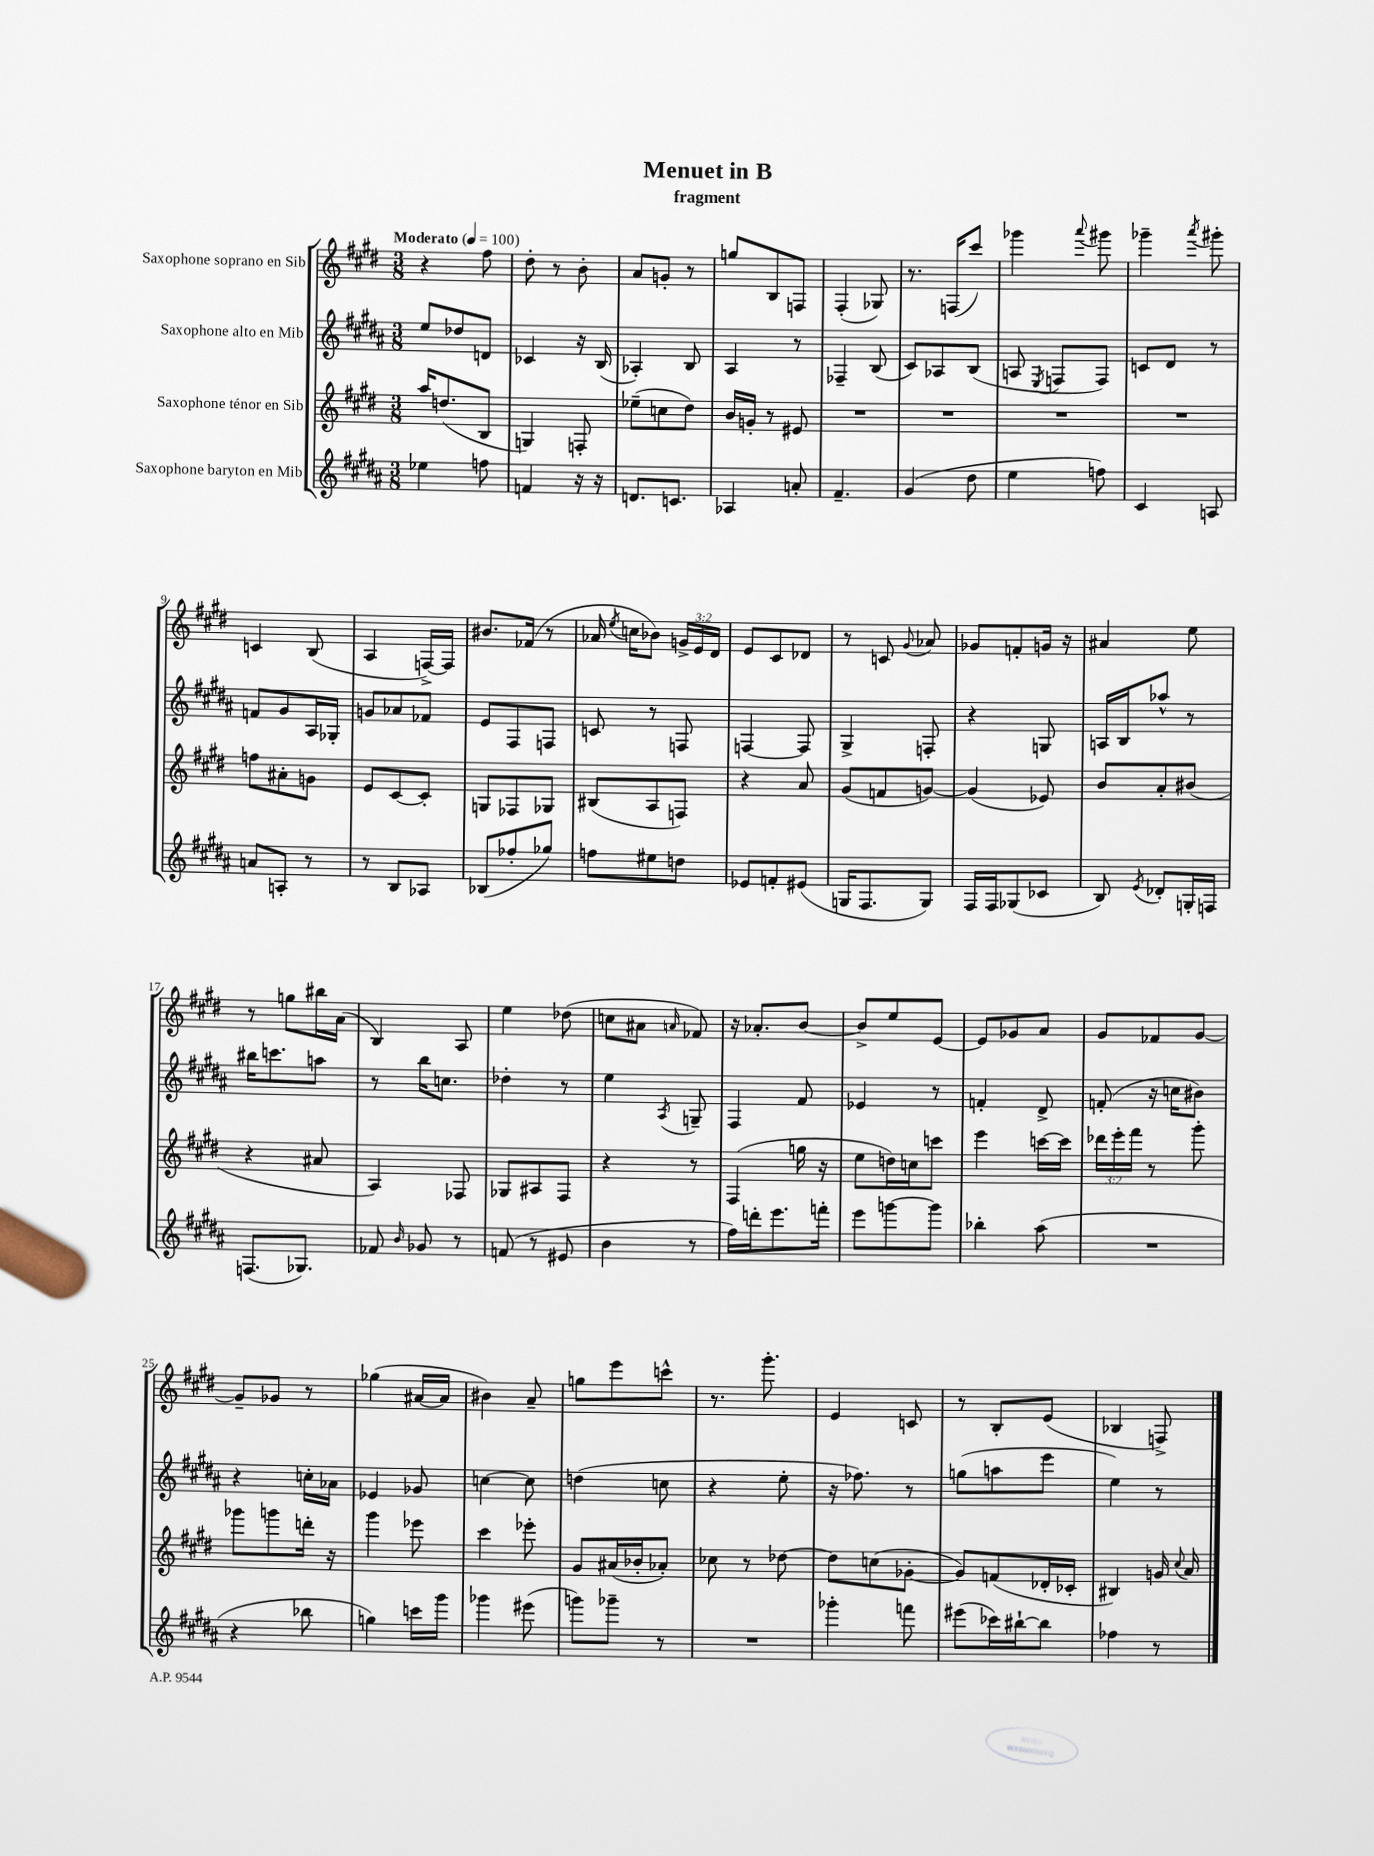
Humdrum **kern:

**kern	**kern	**kern	**kern
*part4	*part3	*part2	*part1
*staff4	*staff3	*staff2	*staff1
*I"Saxophone baryton en Mib	*I"Saxophone ténor en Sib	*I"Saxophone alto en Mib	*I"Saxophone soprano en Sib
*clefG2	*clefG2	*clefG2	*clefG2
*k[f#c#g#d#a#]	*k[f#c#g#d#]	*k[f#c#g#d#a#]	*k[f#c#g#d#]
*M3/8	*M3/8	*M3/8	*M3/8
*MM100	*MM100	*MM100	*MM100
=1	=1	=1	=1
!	!	!	!LO:TX:a:B:t=Moderato
4ee-X\	16aa/KL	8ee/L	4r
.	(8.ddn/	.	.
.	.	8dd-X/	.
8ffn\	8B/J	8dn/J	8ff#\
=2	=2	=2	=2
4fn/	4Gn/)	4c-X/	8dd#'\
.	.	.	8r
16r	8Fn'/	16r	8b'\
16r	.	(16B/	.
=3	=3	=3	=3
8.dn/L	(8ee-X~\L	4A-X'/)	8a/L
.	8ccn\	.	8gn'/J
8.cn/J	.	.	.
.	8dd#\J)	8B/	8r
=4	=4	=4	=4
4A-X/	16b/LL	4A#/	8ggn/L
.	16gn'/JJ	.	.
.	8r	.	8B/
8an'/	8e#X/	8r	8Fn/J
=5	=5	=5	=5
4.f#~/	4.r	4F-X~/	(4F#'/
.	.	(8B/	8G-X/)
=6	=6	=6	=6
(4g#/	4.r	8c#/L)	8.r
.	.	8A-X/	.
.	.	.	(16Fn/KL
8dd#\	.	(8B/J	8ccc#/J)
=7	=7	=7	=7
4ee\	4.r	8An/	4ggg-X\
.	.	8qE/	.
.	.	8Fn/L	.
.	.	.	8qqaaa/
8ffn\)	.	8F/J)	8ggg#X\
=8	=8	=8	=8
4c#/	4.r	8cn/L	4ggg-X~\
.	.	8d#/J	.
.	.	.	8qaaa/
8An/	.	8r	8ggg#X'\
!!LO:LB:g=z
=9	=9	=9	=9
8an/L	8ffn\L	8fn/L	4cn/
8An'/J	8a#X'\	8g#/	.
8r	8gn\J	16A#/L	(8B/
.	.	16G-X'/JJ	.
=10	=10	=10	=10
8r	8e/L	8gn/L	4A/
8B/L	[8c#/	8a-X/	.
8A-X/J	8c#'/J]	8f-X/J	[16Fn^/LL)
.	.	.	16F/JJ]
=11	=11	=11	=11
(8B-X/L	8Gn/L	8e/L	8.b#X/L
8ff-X'/	8F-X/	8F#/	.
.	.	.	(16f-X/Jk
8gg-X/J)	8G-X/J	8Fn/J	8r
=12	=12	=12	=12
8ffn\L	(8B#X/L	8cn/	16a-X/
.	.	.	8qee/
.	.	.	16ccn\KL
8ee#X\	8A/	8r	8b-X\J)
8ddn\J	8Fn/J)	8Fn/	24gn^/LL
.	.	.	24e/
.	.	.	24d#/JJ
=13	=13	=13	=13
8e-X/L	4r	[4Fn/	8e/L
8fn'/	.	.	8c#/
(8e#X/J	8a/	8F/]	8d-X/J
=14	=14	=14	=14
16Gn/KL	(8g#/L	4G#^/	8r
8.F#/	.	.	.
.	8fn/	.	8cn/
.	.	.	8qqg#/
8G/J)	[8gn/J)	8Fn'/	8a-X/
=15	=15	=15	=15
16F#/LL	(4g/]	4r	8g-X/L
16F#/J	.	.	.
(8G-X/	.	.	8fn'/
8c-X/J	8e-X/)	8Gn/	16gn/Jk
.	.	.	16r
=16	=16	=16	=16
8B/)	8b/L	16An/LL	4a#X/
.	.	16B/J	.
8qe/	.	.	.
8d-X'/L	8a'/	8aa-X^^/J	.
16Gn'/L	(8b#X/J	8r	8ee\
16Fn/JJ	.	.	.
!!LO:LB:g=z
=17	=17	=17	=17
(8.Fn/L	4r	16bb#X\KL	8r
.	.	8.cccn\	.
.	.	.	8ggn\L
8.G-X/J)	.	.	.
.	8a#X/	8aan\J	16bb#X\L
.	.	.	(16a\JJ
=18	=18	=18	=18
8f-X/	4A/)	8r	4B/)
16qqb/	.	.	.
8g-X/	.	16bb\KL	.
.	.	8.ccn\J	.
8r	8F-X/	.	8A/
=19	=19	=19	=19
(8fn/	8G-X/L	4dd-X'\	4ee\
8r	8A#X/	.	.
8e#X/	8F#/J	8r	(8dd-X\
=20	=20	=20	=20
4b\	4r	4ee\	8ccn\L
.	.	.	8a#X\J
.	.	8qA#/	16qqan/
8r	8r	8Gn~/	8f-X/)
=21	=21	=21	=21
16ff#\LL)	(4F#/	4F#/	16r
16dddn'\J	.	.	8.a-X'/L
8.eee\	.	.	.
.	16ggn\	8f#/	[8b/J
16fffn'\Jk	16r	.	.
=22	=22	=22	=22
8eee\L	8ee\L	4e-X/	8b^/L]
[8gggn\	16ddn\L)	.	8ee/
.	16ccn\J	.	.
8ggg\J]	8cccn\J	8r	[8e/J
=23	=23	=23	=23
4bb-X'\	4eee\	4fn'/	8e/L]
.	.	.	8g-X/
(8aa#\	[16cccn\LL	8d#^/	8a/J
.	16ccc\JJ]	.	.
=24	=24	=24	=24
4.r	24ddd-X\LL	(8fn'/	8g#/L
.	24eee'\	.	.
.	24fff#\JJ	.	.
.	8r	16r	8f-X/
.	.	16ccn\KL	.
.	8ggg#'\	8b#X\J)	[8g#/J
!!LO:LB:g=z
=25	=25	=25	=25
4r	8ggg-X\L	4r	8g#~/L]
.	8gggn\	.	8g-X/J
8bb-X\	16dddn'\Jk	16ccn'\LL	8r
.	16r	16a-X\JJ	.
=26	=26	=26	=26
4ggn\)	4ggg#\	4e-X/	(4gg-X\
16cccn\LL	8eee-X\	8g-X/	[16a#X/LL
16ggg#\JJ	.	.	16a#/JJ]
=27	=27	=27	=27
4ggg-X\	4ccc#\	[4ccn\	4b#X\)
(8eee#X\	8eee-X'\	8cc\]	8a~/
=28	=28	=28	=28
8gggn\L)	8g#/L	(4ddn\	8ggn\L
8ggg-X~\J	(16a#X/L	.	8eee\
.	16b-X'/J	.	.
8r	8a-X'/J)	8ccn\	8cccn^^\J
=29	=29	=29	=29
4.r	8cc-X\	4r	8.r
.	8r	.	.
.	.	.	8.ggg#'\
.	[8dd-X\	8ee'\	.
=30	=30	=30	=30
4ggg-X'\	8dd-\L]	16r	4e/
.	.	8.ff-X\)	.
.	(8ccn\	.	.
8fffn\	[8g-X'\J	8r	8cn/
=31	=31	=31	=31
(8eee#X\L	8g-/L])	(8ggn\L	8r
16ccc-X\L)	(8fn/	8aan\	8B'/L
[16bb#X`\J	.	.	.
8bb#\J]	16d-X'/L	8eee\J	(8e/J
.	16c-X'/JJ	.	.
=32	=32	=32	=32
4ff-X\	4B#X/)	4ee\)	4B-X/
8r	16gn/	8r	8Fn^/)
.	8qqcc#/	.	.
.	16a/	.	.
==	==	==	==
*-	*-	*-	*-
